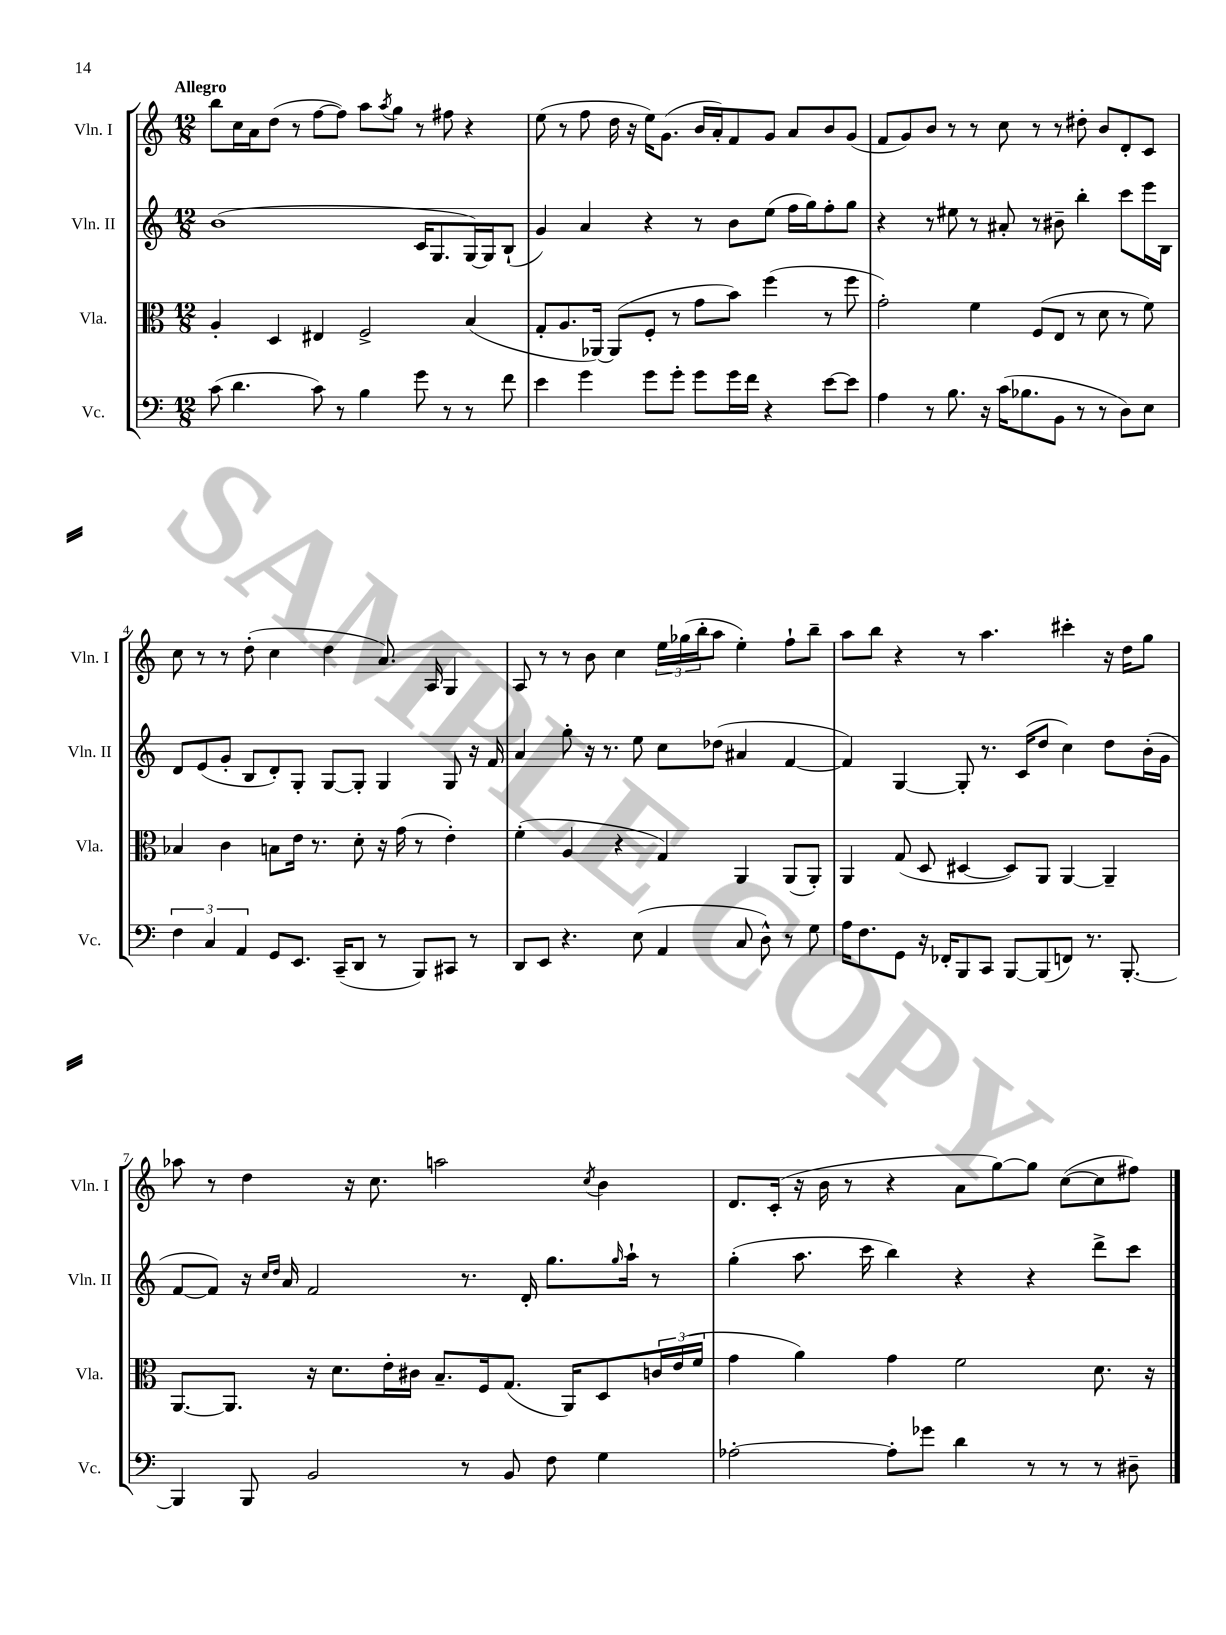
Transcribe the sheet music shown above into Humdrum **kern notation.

**kern	**kern	**kern	**kern
*part4	*part3	*part2	*part1
*staff4	*staff3	*staff2	*staff1
*I"Vc.	*I"Vla.	*I"Vln. II	*I"Vln. I
*I'Vc.	*I'Vla.	*I'Vln. II	*I'Vln. I
*clefF4	*clefC3	*clefG2	*clefG2
*k[]	*k[]	*k[]	*k[]
*M12/8	*M12/8	*M12/8	*M12/8
=1	=1	=1	=1
!	!	!	!LO:TX:a:B:t=Allegro
(8c\	4A'/	(1b	8bb\L
4.d\	.	.	16cc\L
.	.	.	16a\J
.	4D/	.	(8dd\J
.	.	.	8r
8c\)	4E#X/	.	[8ff\L
8r	.	.	8ff\J])
4B\	2F^/	.	8aa\L
.	.	.	8qaa/
.	.	.	8gg\J
8g\	.	16c/KL	8r
.	.	8.G/	.
8r	.	.	8ff#X\
8r	(4B/	[16G/L)	4r
.	.	16G/J]	.
8f\	.	(8B`/J	.
=2	=2	=2	=2
4e\	8G'/L	4g/)	(8ee\
.	8.A/	.	8r
4g\	.	4a/	8ff\
.	[16AA-X/Jk)	.	.
.	(8AA-/L]	.	16dd\
.	.	.	16r
8g\L	8F'/J	4r	16ee\KL)
.	.	.	(8.g\J
8g'\J	8r	.	.
8g\L	8g\L	8r	16b/LL
.	.	.	16a'/J)
16g\L	8b\J)	8b\L	8f/
16f\JJ	.	.	.
4r	(4ff\	(8ee\J	8g/J
.	.	16ff\LL	8a/L
.	.	16gg\J)	.
[8e\L	8r	8ff'\	8b/
8e\J]	8ff\	8gg\J	(8g/J
=3	=3	=3	=3
4A\	2g'\)	4r	8f/L
.	.	.	8g/)
8r	.	8r	8b/J
8.B\	.	8ee#X\	8r
.	4f\	8r	8r
16r	.	.	.
(16c\KL	.	8a#X'/	8cc\
8.B-X\	.	.	.
.	(8F/L	8r	8r
8BB\J	8E/J	8b#X~\	8r
8r	8r	4bb'\	8dd#X'\
8r	8d\	.	8b/L
8D\L)	8r	8ccc\L	8d'/
8E\J	8f\)	16eee\L	8c/J
.	.	16B\JJ	.
!!LO:LB:g=z
=4	=4	=4	=4
6F\	4B-X/	8d/L	8cc\
.	.	(8e/	8r
6C/	.	.	.
.	4c\	8g'/J	8r
6AA/	.	.	.
.	.	8B/L	(8dd'\
8GG/L	8Bn\L	8d'/)	4cc\
8.EE/J	16e\Jk	8G'/J	.
.	8.r	.	.
.	.	[8G/L	4dd\
(16CC~/KL	.	.	.
8DD/J	8d'\	8G'/J]	.
8r	16r	4G/	8.a/)
.	(16g\	.	.
8BBB/L)	8r	.	.
.	.	.	16A/
8CC#X/J	4e'\)	8G/	4G/
8r	.	16r	.
.	.	16f/	.
=5	=5	=5	=5
8DD/L	(4f'\	4a/	8A/
8EE/J	.	.	8r
4.r	4A/	8gg'\	8r
.	.	16r	8b\
.	.	8.r	.
.	4r	.	4cc\
(8E\	.	8ee\	.
4AA/	4G/)	8cc\L	24ee\LL
.	.	.	(24gg-X\
.	.	.	24bb'\J
.	.	(8dd-X\J	8aa\J
8C/	4AA/	4a#X/	4ee'\)
8D^^\)	.	.	.
8r	(8AA/L	[4f/	8ff`\L
8G\	8AA'/J)	.	8bb~\J
=6	=6	=6	=6
16A\KL	4AA/	4f/])	8aa\L
8.F\	.	.	.
.	.	.	8bb\J
8GG\J	(8G/	[4G/	4r
16r	8D/	.	.
16FF-X'/KL	.	.	.
8BBB/	[4D#X/	8G'/]	8r
8CC/J	.	8.r	4.aa\
[8BBB/L	8D#/L])	.	.
.	.	(16c/KL	.
(8BBB/]	8AA/J	8dd/J	.
8FFn/J)	[4AA/	4cc\)	4ccc#X'\
8.r	.	.	.
.	4AA~/]	8dd\L	16r
[8.BBB'/	.	.	16dd\KL
.	.	(16b'\L	8gg\J
.	.	16g\JJ	.
!!LO:LB:g=z
=7	=7	=7	=7
4BBB/]	[8.AA/L	[8f/L	8aa-X\
.	.	8f/J])	8r
.	8.AA/J]	.	.
8BBB/	.	16r	4dd\
.	.	16qqcc/LL	.
.	.	16qqdd/JJ	.
.	.	16a/	.
2BB/	16r	2f/	.
.	8.d\L	.	.
.	.	.	16r
.	.	.	8.cc\
.	16e'\L	.	.
.	16c#X\JJ	.	.
.	8.B~/L	.	2aan\
8r	.	8.r	.
.	16F/k	.	.
8BB/	(8.G/J	.	.
.	.	16d'/	.
8F\	.	8.gg\L	.
.	16AA/KL)	.	.
.	.	.	8qcc/
4G\	8D/	.	4b\
.	.	16qqgg/	.
.	.	16aa`\Jk	.
.	24cn/L	8r	.
.	(24e/	.	.
.	24f/JJ	.	.
=8	=8	=8	=8
[2A-X'\	4g\	(4gg'\	8.d/L
.	.	.	(16c'/Jk
.	4a\)	8.aa\	16r
.	.	.	16b\
.	.	.	8r
.	.	16ccc\	.
8A-'\L]	4g\	4bb\)	4r
8g-X\J	.	.	.
4d\	2f\	4r	8a\L
.	.	.	[8gg\)
8r	.	4r	8gg\J]
8r	.	.	([8cc\L
8r	8.d\	8ddd^\L	8cc\]
8D#X~\	.	8ccc\J	8ff#X\J)
.	16r	.	.
==	==	==	==
*-	*-	*-	*-
